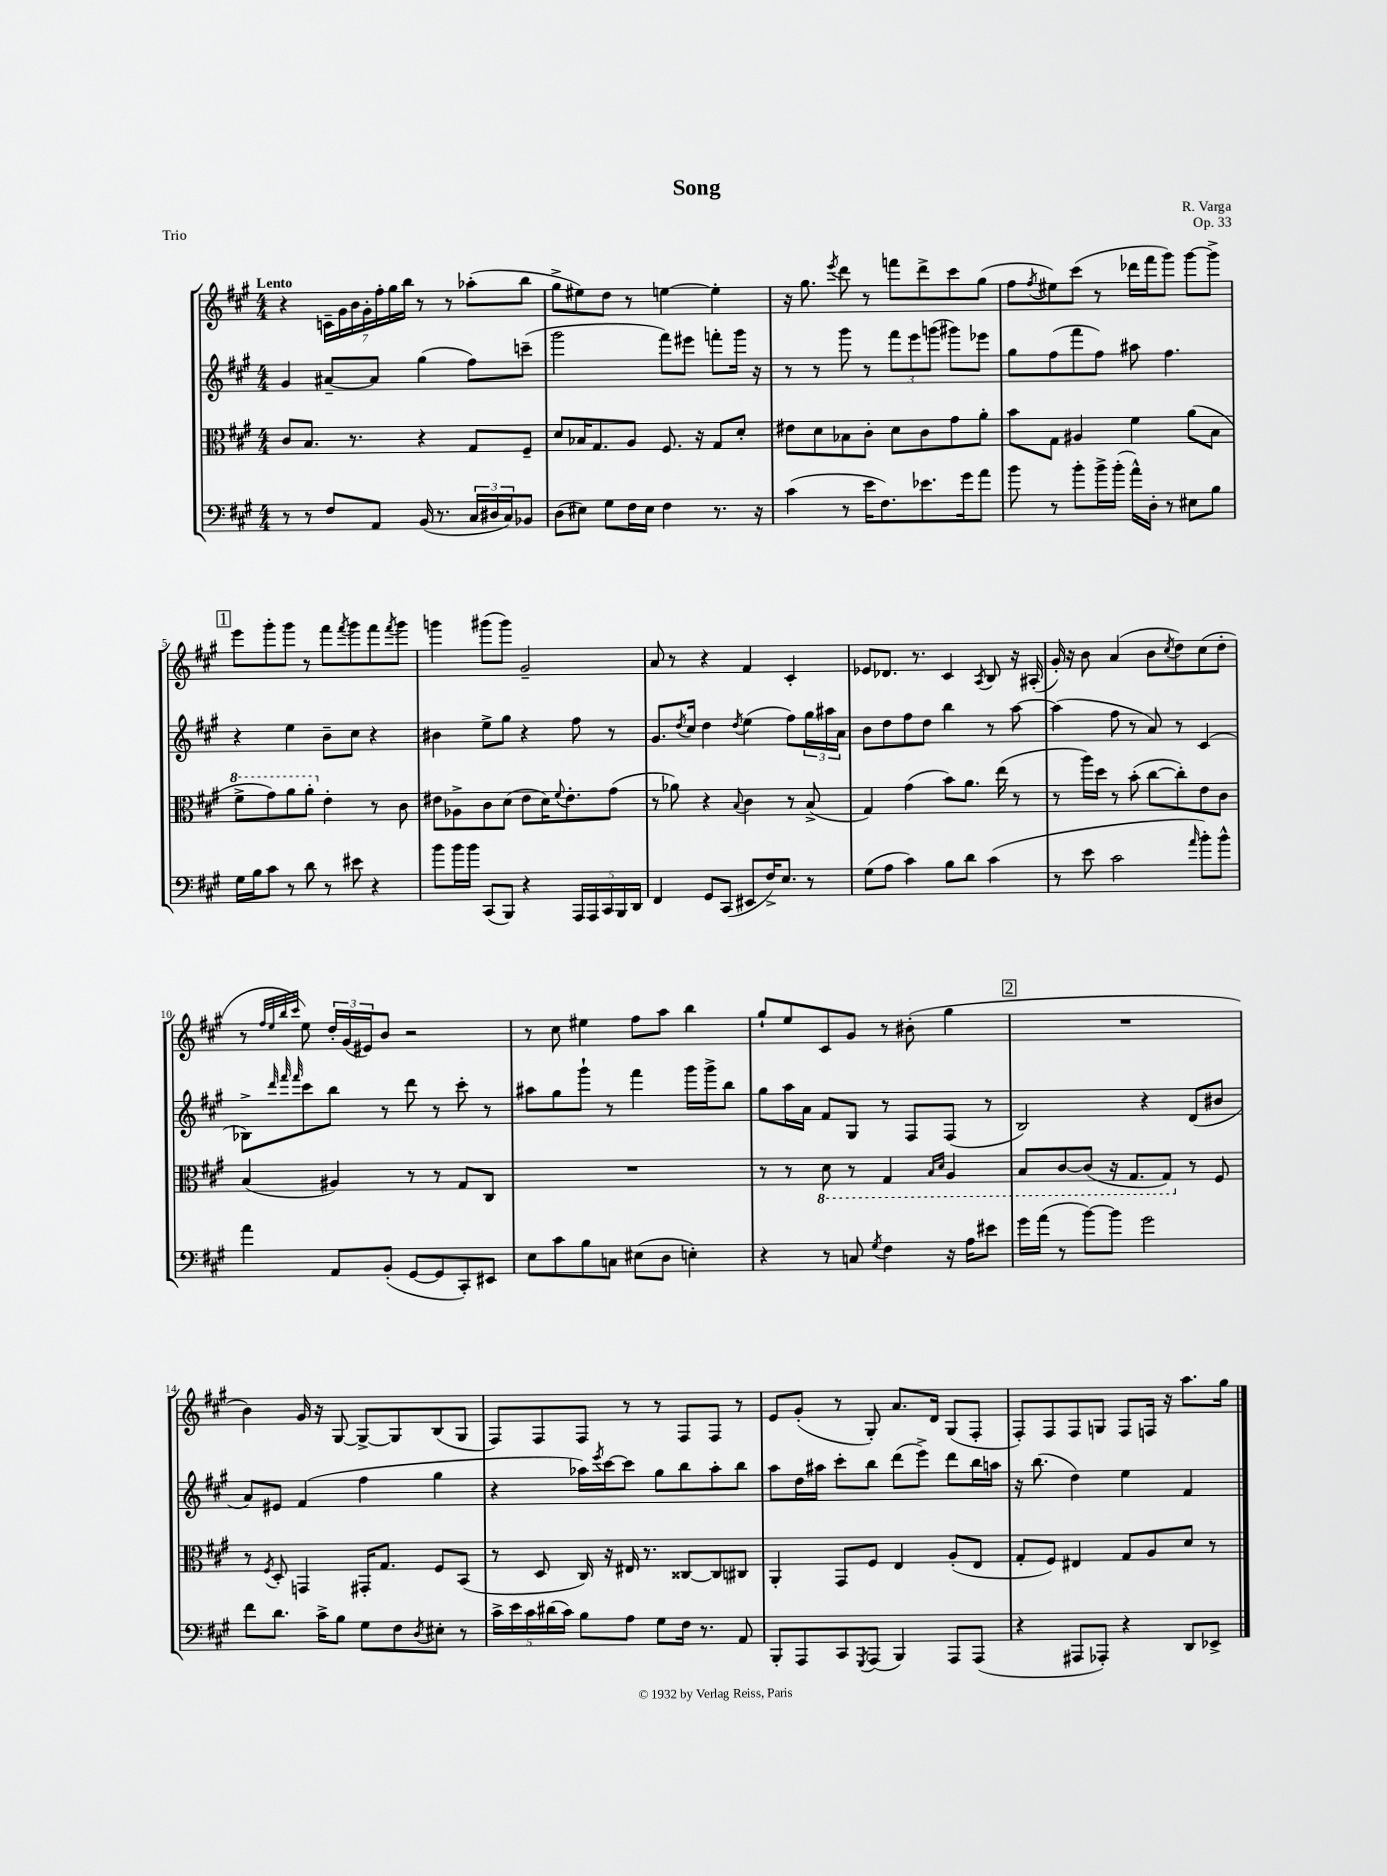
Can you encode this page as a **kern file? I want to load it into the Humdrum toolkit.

**kern	**kern	**kern	**kern
*part4	*part3	*part2	*part1
*staff4	*staff3	*staff2	*staff1
*clefF4	*clefC3	*clefG2	*clefG2
*k[f#c#g#]	*k[f#c#g#]	*k[f#c#g#]	*k[f#c#g#]
*M4/4	*M4/4	*M4/4	*M4/4
=1	=1	=1	=1
!	!	!	!LO:TX:a:B:t=Lento
8r	8c#/L	4g#/	4r
8r	8.B/J	.	.
8F#/L	.	[8a#X~/L	28cn~\LL
.	.	.	28g#\
.	8.r	.	.
.	.	.	28b\
.	.	.	28g#'\
8AA/J	.	8a#/J]	.
.	.	.	28ff#'\
.	.	.	28gg#\
.	.	.	28bb\JJ
(16BB/	4r	(4gg#\	8r
8.r	.	.	.
.	.	.	8r
24C#/LL	8G#/L	8ff#\L)	(8aa-X'\L
24D#X/	.	.	.
24C#/J)	.	.	.
8BB-X/J	8F#~/J	(8cccn~\J	8bb\J
=2	=2	=2	=2
(8D\L	8d/L	2ggg#\	8gg#^\L
8E#X\J)	16B-X/K	.	8ee#X\)
.	8.G#/	.	.
8G#\L	.	.	8dd\J
16F#\L	8A/J	.	8r
16E#\JJ	.	.	.
4F#\	8.F#/	8fff#\L)	[4een\
.	.	8eee#X\J	.
.	16r	.	.
8.r	8G#/L	8fffn'\L	4ee'\]
.	8d'/J	16ggg#\Jk	.
16r	.	16r	.
=3	=3	=3	=3
(4c#\	8e#X\L	8r	16r
.	.	.	8.gg#\
.	8d\	8r	.
.	.	.	8qeee/
8r	8B-X\	8ggg#\	8ddd\
16e\KL	8c#'\J	8r	8r
8.F#\)	.	.	.
.	8d\L	12fff#\L	8fffn\L
.	.	12eee\	.
8.e-X\	8c#\	.	8ddd^\
.	.	(12gggn\J	.
.	8g#\	8ggg#X\L)	8ccc#\
16g#\k	.	.	.
8a\J	8a'\J	8eee-X\J	(8gg#\J
=4	=4	=4	=4
8b\	8b\L	8gg#\L	8ff#\L
.	.	.	8qff#/
8r	8G#\J	(8ff#\	8ee#X\)
8b'\L	4A#X/	8fff#\	(8ccc#\J
16b^\L	.	8ff#\J)	8r
(16b'\JJ	.	.	.
16a^^\LL)	4f#\	8aa#X\	16ddd-X\LL
16D'\JJ	.	.	16fff#\J
8r	.	4.ff#\	8ggg#\J)
8E#X\L	(8a\L	.	[8ggg#\L
8B\J	8B\J	.	8ggg#^\J]
!!LO:LB:g=z
!!LO:REH:place=s1:t=1
=5	=5	=5	=5
*	*8va	*	*
16G#\LL	8ff#^\L	4r	8eee\L
16B\J	.	.	.
8c#\J	8gg#\)	.	8ggg#'\
8r	8aa\	4ee\	8ggg#\J
8d\	8aa'\J	.	8r
*	*X8va	*	*
8r	4e'\	8b~\L	8fff#\L
.	.	.	8qfff#/
8e#X\	.	8cc#\J	8ggg#\
4r	8r	4r	8fff#\
.	.	.	8qfff#/
.	8c#\	.	8ggg#\J
=6	=6	=6	=6
8b\L	8e#X\L	4b#X\	4gggn\
16b\L	8A-X^\	.	.
16b\JJ	.	.	.
(8CC#/L	8c#\	8ee^\L	(8ggg#X\L
8BBB/J)	(8d\J	8gg#\J	8ggg#\J)
4r	8e#\L	4r	2g#~/
.	16d\K)	.	.
.	8qqf#/	.	.
.	8.e#'\	.	.
20AAA/LL	.	8ff#\	.
20AAA/	.	.	.
20CC#/	.	.	.
.	(8g#\J	8r	.
20BBB/	.	.	.
20DD/JJ	.	.	.
=7	=7	=7	=7
4FF#/	8r	8.g#/L	8a/
.	8a-X\)	.	8r
.	.	8qdd/	.
.	.	16cc#/Jk	.
8GG#/L	4r	4dd\	4r
(8CC#/J	.	.	.
.	8qqB/	8qdd/	.
8EE#X/L	4c#\	(4ee\	4f#/
16F#^/K)	.	.	.
8.E/J	.	.	.
.	8r	8ff#\L)	4c#'/
8r	(8B^/	24gg#\L	.
.	.	24aa#X\	.
.	.	24a\JJ	.
=8	=8	=8	=8
(8G#\L	4G#/)	8b\L	8e-X/L
8A\J	.	8dd\	8.d-X/J
4c#\)	(4g#\	8ff#\	.
.	.	.	8.r
.	.	8dd\J	.
8B\L	8b\L)	4bb\	4c#/
8d\J	8.a\J	.	.
.	.	.	8qA/
(4c#\	.	8r	8B/
.	(16ee\	.	.
.	8r	[8aa\	16r
.	.	.	(16A#X'/
=9	=9	=9	=9
8r	8r	(4aa\]	16g#'/)
.	.	.	16r
8e\	16aa\LL)	.	8b\
.	16dd\JJ	.	.
2c#\	8r	8ff#\	(4a/
.	(8b'\	8r	.
.	[8cc#\L	8a/)	8b\L
.	.	.	8qcc#/
.	8cc#'\])	8r	8dd\)
16qqa/	.	.	.
8b'\L)	8e\	(4c#/	(8cc#\
8b^^\J	8c#\J	.	8dd'\J
!!LO:LB:g=z
=10	=10	=10	=10
4a\	(4B/	8B-X^\L)	8r
.	.	.	32qqff#/LLL
.	.	32qqddd/	32qqee/
.	.	32qqfff#/	32qqbb/
.	.	32qqfff#/	32qqccc#/JJJ
.	.	8ccc#\	8ee\)
8AA/L	4A#X/)	8bb\J	24dd'/LL
.	.	.	(24g#/
.	.	.	24e#X/J)
(8BB'/J	.	8r	8b/J
[8GG#/L	8r	8ddd\	2r
8GG#/]	8r	8r	.
8CC#'/)	8G#/L	8ccc#'\	.
8EE#X/J	8C#/J	8r	.
=11	=11	=11	=11
8E\L	1r	8aa#X\L	8r
8c#\	.	8gg#\	8cc#\
8B\	.	8ggg#`\J	4ee#X\
8Cn\J	.	8r	.
(8E#X\L	.	4fff#\	8ff#\L
8D\J	.	.	8aa\J
4En'\)	.	16ggg#\LL	4bb\
.	.	16ggg#^\J	.
.	.	8bb\J	.
=12	=12	=12	=12
4r	8r	8gg#\L	8gg#`/L
.	8r	16aa\L	8ee/
.	.	16a\JJ	.
*	*8ba	*	*
8r	8D\	8f#/L	8c#/
8Cn/	8r	8G#/J	8g#/J
8qG#/	.	.	.
4F#\	4GG#/	8r	8r
.	.	8F#/L	(8b#X'\
.	16qqBB/LL	.	.
.	16qqD/JJ	.	.
16r	4AA/	(8F#/J	4gg#\
16A\KL	.	.	.
8e#X\J	.	8r	.
!!LO:REH:place=s1:t=2
=13	=13	=13	=13
16g#\LL	8BB/L	2B/)	1r
(16a\JJ	.	.	.
8r	[8C#/	.	.
[8b\L)	(8C#/J]	.	.
8b\J]	16r	.	.
.	8.GG#/L	.	.
2g#\	.	4r	.
.	8GG#/J)	.	.
*	*X8ba	*	*
.	8r	(8d/L	.
.	8F#/	8b#X/J	.
!!LO:LB:g=z
=14	=14	=14	=14
8f#\L	8r	8a/L)	4b\)
.	8qF#/	.	.
8.d\J	8D'/	8e#X/J	.
.	4GGn/	(4f#/	16g#/
16c#^\KL	.	.	16r
8B\J	.	.	[8G#/
8G#\L	16GG#X'/KL	4ff#\	8G#^/L_
.	8.G#/J	.	.
8F#\	.	.	8G#/]
8qD/	.	.	.
8E#X'\J	8F#/L	4gg#\	(8B/
8r	(8BB/J	.	8G#/J
=15	=15	=15	=15
20c#^\LL	8r	4r	8F#/L)
20e\	.	.	.
20c#\	.	.	.
.	8D/	.	8F#/
(20d#X\	.	.	.
20c#\JJ)	.	.	.
8B\L	16C#/)	16aa-X\LL)	8F#/J
.	.	8qeee/	.
.	16r	[16ccc#\J	.
8A\J	16E#X/	8ccc#\J]	8r
.	8.r	.	.
8G#\L	.	8gg#\L	8r
16F#\Jk	[8C##X/L	8bb\	8F#/L
8.r	.	.	.
.	8C##/]	8aa-'\	8F#/J
8AA/	8C#X/J	8bb\J	8r
=16	=16	=16	=16
8BBB'/L	4AA'/	8aa\L	8e/L
8AAA/	.	16dd\L	(8g#'/J
.	.	16aa#X\JJ	.
8CC#/	8GG#/L	8ccc#'\L	8r
8qGGG#/	.	.	.
(8AAA/J	8F#/J	8bb\J	8G#'/)
4BBB/)	4E/	(8ddd\L	8.a/L
.	.	8eee^\J)	.
.	.	.	16d/Jk
8AAA/L	(8A'/L	8ddd\L	(8G#/L
(8AAA/J	8E/J	16bb\L	8F#'/J
.	.	16aan\JJ	.
=17	=17	=17	=17
4r	8G#'/L	16r	8F#'/L)
.	.	(8.bb\	.
.	8F#/J)	.	8F#/
8AAA#X/L	4E#X/	4dd\)	8F#/
8AAA-X'/J)	.	.	8Gn/J
4r	8G#/L	4ee\	8F#/L
.	8A/	.	16Fn/Jk
.	.	.	16r
8DD/L	8d/J	4f#/	8.aa\L
8EE-X^/J	8r	.	.
.	.	.	16gg#\Jk
==	==	==	==
*-	*-	*-	*-
